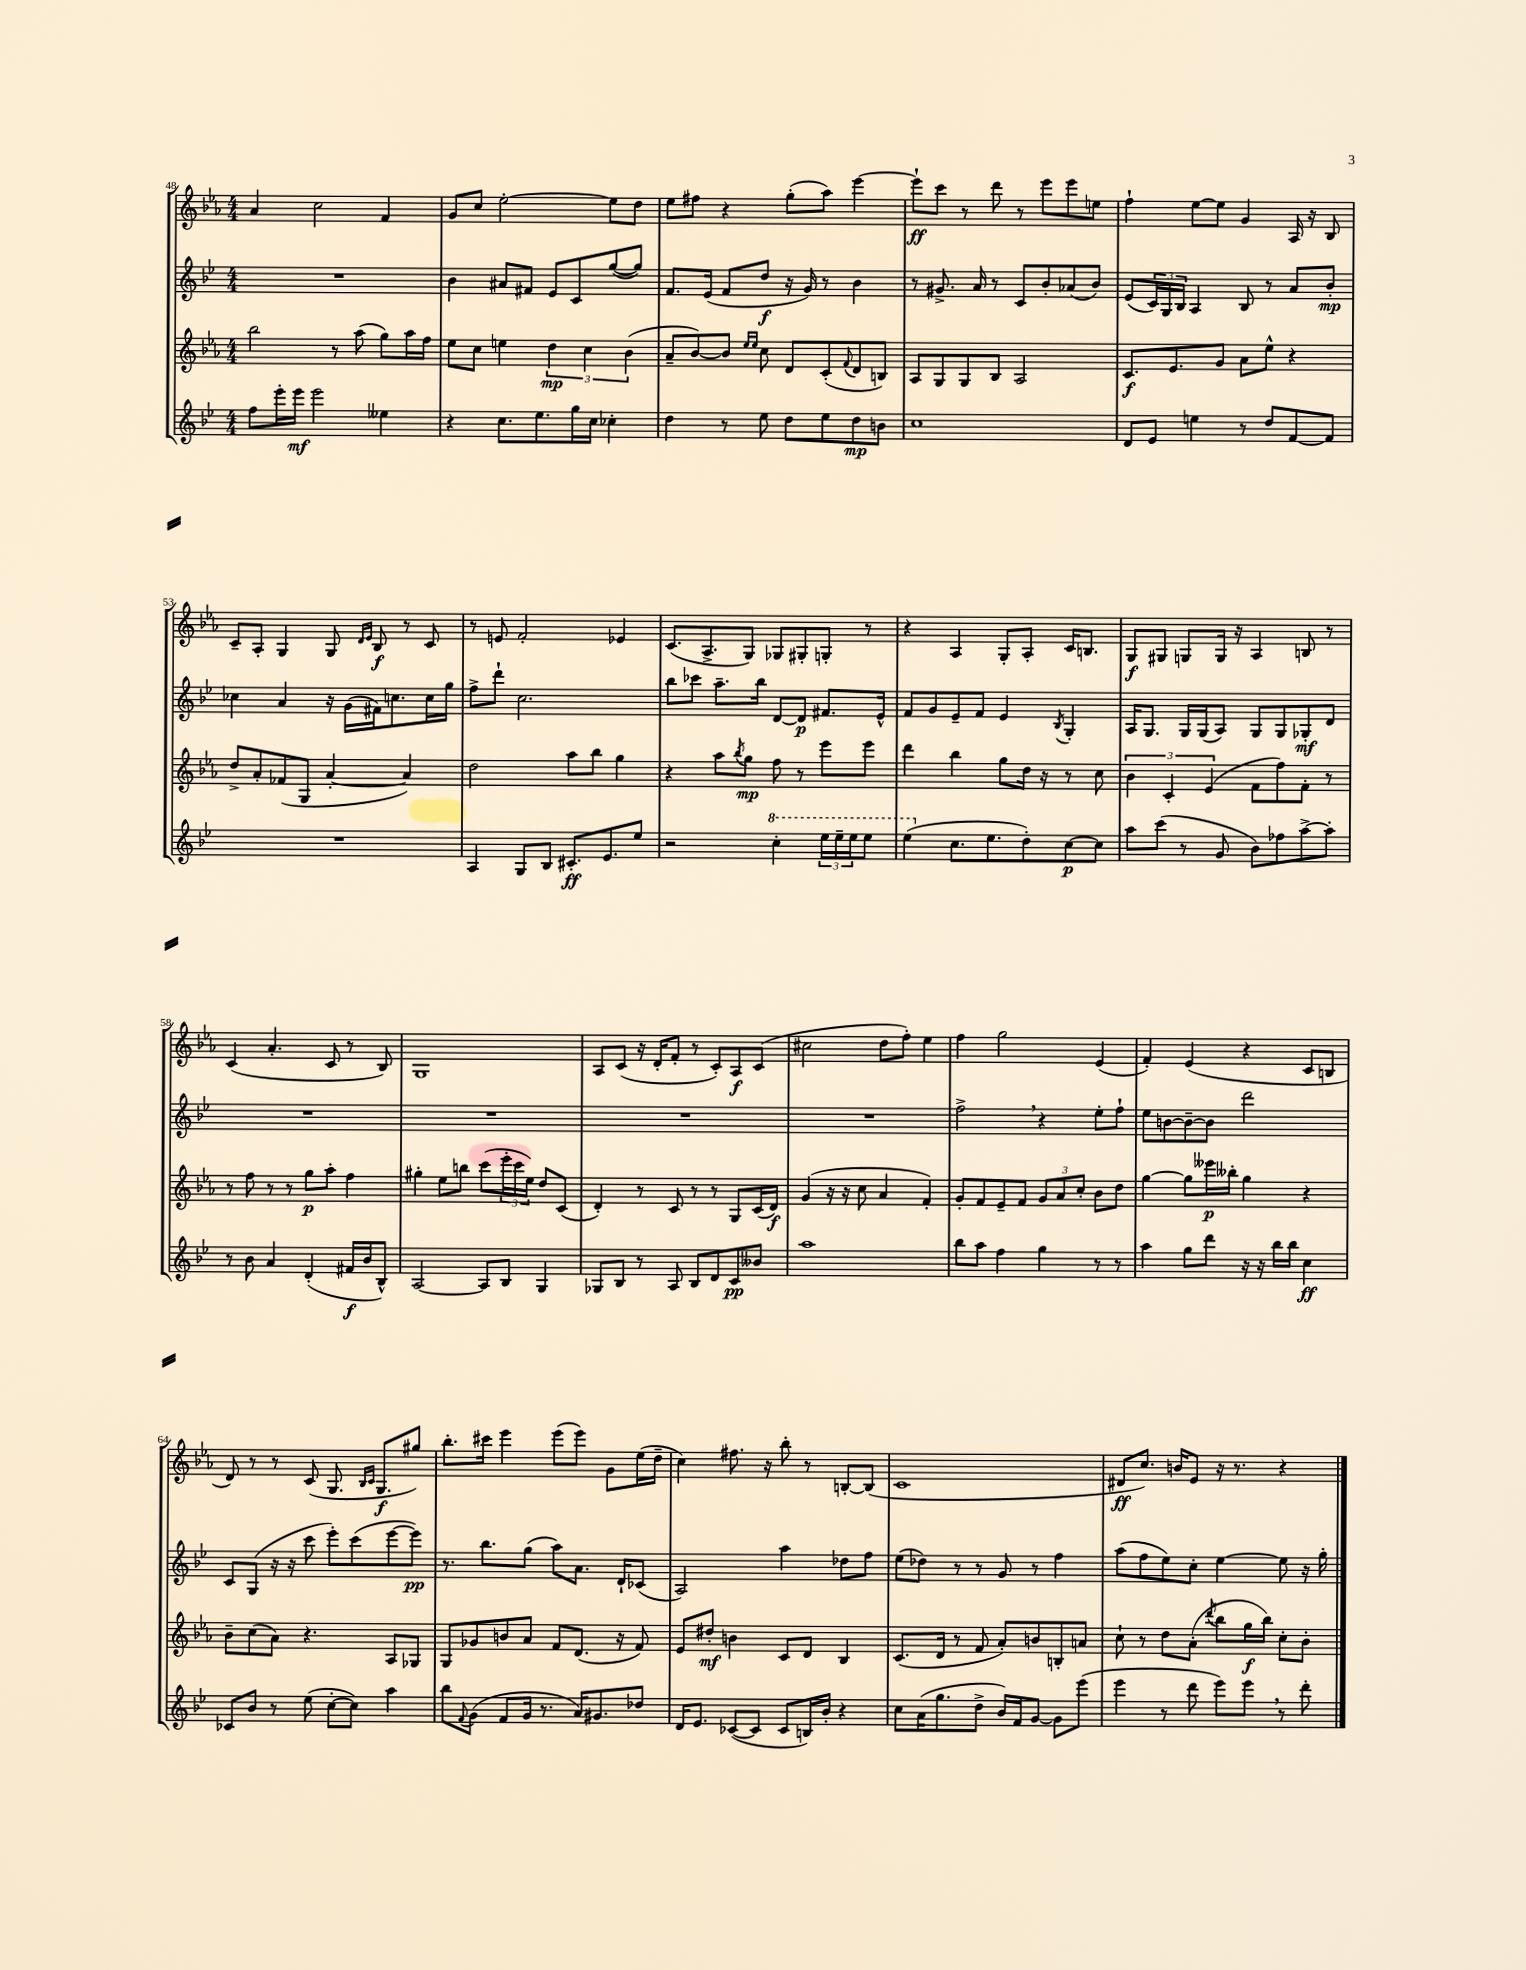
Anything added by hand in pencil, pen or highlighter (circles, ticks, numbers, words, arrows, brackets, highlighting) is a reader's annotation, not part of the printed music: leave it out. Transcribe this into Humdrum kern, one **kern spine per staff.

**kern	**dynam	**kern	**dynam	**kern	**dynam	**kern	**dynam
*part4	*part4	*part3	*part3	*part2	*part2	*part1	*part1
*staff4	*staff4	*staff3	*staff3	*staff2	*staff2	*staff1	*staff1
*clefG2	*	*clefG2	*	*clefG2	*	*clefG2	*
*k[b-e-]	*	*k[b-e-a-]	*	*k[b-e-]	*	*k[b-e-a-]	*
*M4/4	*	*M4/4	*	*M4/4	*	*M4/4	*
=48	=48	=48	=48	=48	=48	=48	=48
8ff\L	.	2bb-\	.	1r	.	4a-/	.
16eee-'\L	.	.	.	.	.	.	.
16eee-\JJ	mf	.	.	.	.	.	.
2eee-\	.	.	.	.	.	2cc\	.
.	.	8r	.	.	.	.	.
.	.	(8aa-\	.	.	.	.	.
4ee--X\	.	8gg\L)	.	.	.	4f/	.
.	.	16aa-\L	.	.	.	.	.
.	.	16ff\JJ	.	.	.	.	.
=49	=49	=49	=49	=49	=49	=49	=49
4r	.	8ee-\L	.	4b-\	.	8g/L	.
.	.	8cc\J	.	.	.	8cc/J	.
8.cc\L	.	4een\	.	8a#X/L	.	[2ee-'\	.
.	.	.	.	8f#X/J	.	.	.
8.ee-\	.	.	.	.	.	.	.
.	.	6dd\	mp	8e-/L	.	.	.
16gg\L	.	.	.	8c/	.	.	.
.	.	6cc\	.	.	.	.	.
16cc\JJ	.	.	.	.	.	.	.
4cc-X'\	.	.	.	([8gg/	.	8ee-\L]	.
.	.	(6b-\	.	.	.	.	.
.	.	.	.	8gg/J])	.	8dd\J	.
=50	=50	=50	=50	=50	=50	=50	=50
4dd\	.	8a-~/L	.	8.f/L	.	8ee-\L	.
.	.	[8b-/)	.	.	.	8ff#X\J	.
.	.	.	.	(16e-/Jk	.	.	.
8r	.	8b-/J]	.	8f/L	.	4r	.
.	.	16qqee-/LL	.	.	.	.	.
.	.	16qqee-/JJ	.	.	.	.	.
8ee-\	.	8cc\	.	8dd/J	f	.	.
8dd\L	.	8d/L	.	16r	.	(8gg'\L	.
.	.	.	.	16g/)	.	.	.
8ee-\	.	(8c'/	.	8r	.	8aa-\J)	.
.	.	8qqf/	.	.	.	.	.
8dd\	mp	8d/	.	4b-\	.	[4eee-\	.
8bn\J	.	8Bn/J)	.	.	.	.	.
=51	=51	=51	=51	=51	=51	=51	=51
1cc	.	8A-/L	.	8r	.	8eee-`\L]	ff
.	.	8G/	.	8.g#X^/	.	8ccc\J	.
.	.	8G/	.	.	.	8r	.
.	.	.	.	16a/	.	.	.
.	.	8B-/J	.	8r	.	8ddd\	.
.	.	2A-/	.	8c/L	.	8r	.
.	.	.	.	8b-'/	.	8eee-\L	.
.	.	.	.	(8a-X/	.	8eee-\	.
.	.	.	.	8b-/J)	.	8een\J	.
=52	=52	=52	=52	=52	=52	=52	=52
8d/L	.	8.c/L	f	(8e-/L	.	4ff`\	.
8e-/J	.	.	.	24c/L)	.	.	.
.	.	.	.	24G/	.	.	.
.	.	8.e-/	.	.	.	.	.
.	.	.	.	24B-/JJ	.	.	.
4een\	.	.	.	4A/	.	[8ee-\L	.
.	.	8g/J	.	.	.	8ee-\J]	.
8r	.	8a-\L	.	8B-/	.	4g/	.
8dd/L	.	8ee-^^\J	.	8r	.	.	.
[8f/	.	4r	.	8a/L	.	16A-/	.
.	.	.	.	.	.	16r	.
8f/J]	.	.	.	8b-'/J	mp	8B-/	.
!!LO:LB:g=z
=53	=53	=53	=53	=53	=53	=53	=53
1r	.	8dd^/L	.	4cc-X\	.	8c~/L	.
.	.	8a-'/	.	.	.	8A-'/J	.
.	.	(8f-X/	.	4a/	.	4G/	.
.	.	8G/J	.	.	.	.	.
.	.	[4a-'/	.	16r	.	8G/	.
.	.	.	.	(16g\LL	.	.	.
.	.	.	.	.	.	16qqd/LL	.
.	.	.	.	.	.	16qqe-/JJ	.
.	.	.	.	16f#X\J)	.	8B-/	f
.	.	.	.	8.ccn\	.	.	.
.	.	4a-/])	.	.	.	8r	.
.	.	.	.	16cc\L	.	8c/	.
.	.	.	.	16gg\JJ	.	.	.
=54	=54	=54	=54	=54	=54	=54	=54
4A/	.	2dd\	.	8ff^\L	.	8r	.
.	.	.	.	8ddd`\J	.	8en/	.
8G/L	.	.	.	2.cc\	.	2f'/	.
8B-/J	.	.	.	.	.	.	.
8.c#X'/L	ff	8aa-\L	.	.	.	.	.
.	.	8bb-\J	.	.	.	.	.
8.e-/	.	.	.	.	.	.	.
.	.	4gg\	.	.	.	4e-X/	.
8ee-/J	.	.	.	.	.	.	.
=55	=55	=55	=55	=55	=55	=55	=55
2r	.	4r	.	8bb-\L	.	(8.c/L	.
.	.	.	.	8ccc-X\J	.	.	.
.	.	.	.	.	.	8.A-^/	.
.	.	8aa-\L	.	8.aa~\L	.	.	.
.	.	8qbb-/	.	.	.	.	.
.	.	8gg\J	mp	.	.	8G/J)	.
.	.	.	.	16bb-\Jk	.	.	.
*8va	*	*	*	*	*	*	*
4ccc'\	.	8ff\	.	[8d/L	.	8G-X/L	.
.	.	8r	.	8d/J]	p	8G#X'/	.
24eee-\LL	.	8eee-\L	.	8.f#X/L	.	8Gn'/J	.
24eee-~\	.	.	.	.	.	.	.
24eee-\J	.	.	.	.	.	.	.
8eee-\J	.	8eee-\J	.	.	.	8r	.
.	.	.	.	16e-^^/Jk	.	.	.
=56	=56	=56	=56	=56	=56	=56	=56
(4eee-\	.	4ddd\	.	8f/L	.	4r	.
.	.	.	.	8g/	.	.	.
*X8va	*	*	*	*	*	*	*
8.cc\L	.	4bb-\	.	8e-~/	.	4A-/	.
.	.	.	.	8f/J	.	.	.
8.ee-\	.	.	.	.	.	.	.
.	.	8gg\L	.	4e-/	.	8G'/L	.
8dd'\)	.	16dd\Jk	.	.	.	8A-'/J	.
.	.	16r	.	.	.	.	.
.	.	.	.	8qB-/	.	.	.
[8cc\	p	8r	.	4G'/	.	16c/KL	.
.	.	.	.	.	.	8.Bn/J	.
8cc\J]	.	8cc\	.	.	.	.	.
=57	=57	=57	=57	=57	=57	=57	=57
8aa\L	.	6b-\	.	16A/KL	.	8G/L	f
.	.	.	.	8.G/J	.	.	.
(8ccc\J	.	.	.	.	.	8G#X/J	.
.	.	6c'/	.	.	.	.	.
8r	.	.	.	16G/LL	.	8Gn/L	.
.	.	.	.	(16G/J	.	.	.
.	.	(6e-/	.	.	.	.	.
8g/	.	.	.	8A/J)	.	16G/Jk	.
.	.	.	.	.	.	16r	.
8b-\L)	.	8f\L	.	8G/L	.	4A-/	.
8ff-X\	.	8ff\)	.	8G/	.	.	.
[8aa^\	.	8f'\J	.	8G-X'/	mf	8Bn/	.
8aa'\J]	.	8r	.	8d/J	.	8r	.
!!LO:LB:g=z
=58	=58	=58	=58	=58	=58	=58	=58
8r	.	8r	.	1r	.	(4c/	.
8b-\	.	8ff\	.	.	.	.	.
4a/	.	8r	.	.	.	4.a-'/	.
.	.	8r	.	.	.	.	.
(4d'/	.	8gg\L	p	.	.	.	.
.	.	8aa-'\J	.	.	.	8c/	.
16f#X/LL	f	4ff\	.	.	.	8r	.
16b-/J	.	.	.	.	.	.	.
8B-^^/J)	.	.	.	.	.	8B-/)	.
=59	=59	=59	=59	=59	=59	=59	=59
[2A/	.	4gg#X'\	.	1r	.	1G	.
.	.	8ee-\L	.	.	.	.	.
.	.	8bbn\J	.	.	.	.	.
8A/L]	.	(8ccc\L	.	.	.	.	.
8B-/J	.	24eee-'\L	.	.	.	.	.
.	.	24ccc\	.	.	.	.	.
.	.	24ee-\JJ)	.	.	.	.	.
4G/	.	8dd/L	.	.	.	.	.
.	.	(8c/J	.	.	.	.	.
=60	=60	=60	=60	=60	=60	=60	=60
8G-X/L	.	4d'/)	.	1r	.	8A-/L	.
8B-/J	.	.	.	.	.	(8c/J	.
8r	.	8r	.	.	.	16r	.
.	.	.	.	.	.	16d'/KL	.
8A/	.	8c/	.	.	.	8f'/J	.
8B-/L	.	8r	.	.	.	8r	.
8d/	.	8r	.	.	.	8c'/L)	.
8c/	pp	8G/L	.	.	.	8A-/	f
8b--X/J	.	(16c/L	.	.	.	(8c/J	.
.	.	16d/JJ)	f	.	.	.	.
=61	=61	=61	=61	=61	=61	=61	=61
1aa	.	(4g/	.	1r	.	2cc#X\	.
.	.	16r	.	.	.	.	.
.	.	16r	.	.	.	.	.
.	.	8cc\	.	.	.	.	.
.	.	4a-/	.	.	.	8dd\L	.
.	.	.	.	.	.	8ff'\J)	.
.	.	4f'/)	.	.	.	4ee-\	.
=62	=62	=62	=62	=62	=62	=62	=62
8bb-\L	.	8g'/L	.	2ff^,\	.	4ff\	.
8aa\J	.	8f/	.	.	.	.	.
4ff\	.	8e-~/	.	.	.	2gg\	.
.	.	8f/J	.	.	.	.	.
4gg\	.	12g/L	.	4r	.	.	.
.	.	12a-/	.	.	.	.	.
.	.	12cc'/J	.	.	.	.	.
8r	.	8b-\L	.	8ee-'\L	.	(4e-/	.
8r	.	8dd\J	.	8ff`\J	.	.	.
=63	=63	=63	=63	=63	=63	=63	=63
4aa\	.	[4gg\	.	8ee-\L	.	4f'/)	.
.	.	.	.	[8bn\	.	.	.
8gg\L	.	8gg\L]	.	8b~\_	.	(4e-/	.
8ddd\J	.	16eee--X\L	p	8b\J]	.	.	.
.	.	16bb--X'\JJ	.	.	.	.	.
16r	.	4gg\	.	2ddd\	.	4r	.
16r	.	.	.	.	.	.	.
16bb-\LL	.	.	.	.	.	.	.
16bb-\JJ	.	.	.	.	.	.	.
4cc\	ff	4r	.	.	.	8c/L	.
.	.	.	.	.	.	8Bn/J	.
!!LO:LB:g=z
=64	=64	=64	=64	=64	=64	=64	=64
8c-X/L	.	8b-~\L	.	8c/L	.	8d/)	.
8b-/J	.	(8cc\	.	(8G/J	.	8r	.
8r	.	8a-\J)	.	16r	.	8r	.
.	.	.	.	16r	.	.	.
(8ee-\	.	4.r	.	8ccc\	.	(8c/	.
[8cc'\L	.	.	.	8eee-'\L)	.	8.G/	.
8cc\J])	.	.	.	(8ccc\	.	.	.
.	.	.	.	.	.	16qqB-/LL	.
.	.	.	.	.	.	16qqc/JJ	.
.	.	.	.	.	.	8.G/L	f
4aa\	.	8A-/L	.	[8eee-\	.	.	.
.	.	8G-X/J	.	8eee-\J])	pp	8gg#X/J)	.
=65	=65	=65	=65	=65	=65	=65	=65
8bb-\L	.	8G/L	.	8.r	.	8.bb-'\L	.
8qqf/	.	.	.	.	.	.	.
(8g\J	.	8g-X/	.	.	.	.	.
.	.	.	.	8.bb-\L	.	16ccc#X\Jk	.
8f/L	.	8bn/	.	.	.	4eee-\	.
16g/Jk	.	8a-/J	.	(8gg\J	.	.	.
8.r	.	.	.	.	.	.	.
.	.	8f/L	.	8aa\L)	.	(8eee-\L	.
16a/KL)	.	(8.d/J	.	8.a\J	.	8eee-\J)	.
8.g#X/	.	.	.	.	.	.	.
.	.	.	.	.	.	8g\L	.
.	.	16r	.	16d`/KL	.	.	.
8dd-X/J	.	8f/)	.	(8c-X/J	.	(16ee-\L	.
.	.	.	.	.	.	16dd~\JJ	.
=66	=66	=66	=66	=66	=66	=66	=66
16d/KL	.	8e-/L	.	2A/)	.	4cc\)	.
8.e-/J	.	.	.	.	.	.	.
.	.	8dd#X'/J	mf	.	.	.	.
([8c-X/L	.	4bn\	.	.	.	8.ff#X\	.
8c-/J]	.	.	.	.	.	.	.
.	.	.	.	.	.	16r	.
8c-/L	.	8c/L	.	4aa\	.	8bb-'\	.
16Bn/L)	.	8d/J	.	.	.	8r	.
16b-'/JJ	.	.	.	.	.	.	.
4r	.	4B-/	.	8dd-X\L	.	[8Bn'/L	.
.	.	.	.	8ff\J	.	(8B/J]	.
=67	=67	=67	=67	=67	=67	=67	=67
8cc\L	.	(8.c/L	.	(8ee-\L	.	1c	.
(16a\K	.	.	.	8dd-X\J)	.	.	.
8.gg\	.	16d/Jk	.	.	.	.	.
.	.	8r	.	8r	.	.	.
8dd^\J	.	8f/	.	8r	.	.	.
16b-/LL)	.	8a-'/L)	.	8g/	.	.	.
16f/J	.	.	.	.	.	.	.
[8g/J	.	8bn/	.	8r	.	.	.
8g\L]	.	8Bn'/	.	4ff\	.	.	.
(8eee-\J	.	8an/J	.	.	.	.	.
=68	=68	=68	=68	=68	=68	=68	=68
4eee-\	.	8cc`\	.	(8aa\L	.	8d#X/L	ff
.	.	8r	.	8ff\	.	8.cc/J)	.
8r	.	8dd\L	.	8ee-\)	.	.	.
.	.	.	.	.	.	16bn/KL	.
8ddd\	.	(8a-'\J	.	8cc'\J	.	8e-/J	.
.	.	8qddd/	.	.	.	.	.
8eee-\L)	.	8bb-\L	.	[4ee-\	.	16r	.
.	.	.	.	.	.	8.r	.
8eee-,\J	.	16gg\L	f	.	.	.	.
.	.	16bb-\JJ)	.	.	.	.	.
8r	.	8cc'\L	.	8ee-\]	.	4r	.
8ddd'\	.	8b-'\J	.	16r	.	.	.
.	.	.	.	16gg'\	.	.	.
==	==	==	==	==	==	==	==
*-	*-	*-	*-	*-	*-	*-	*-
